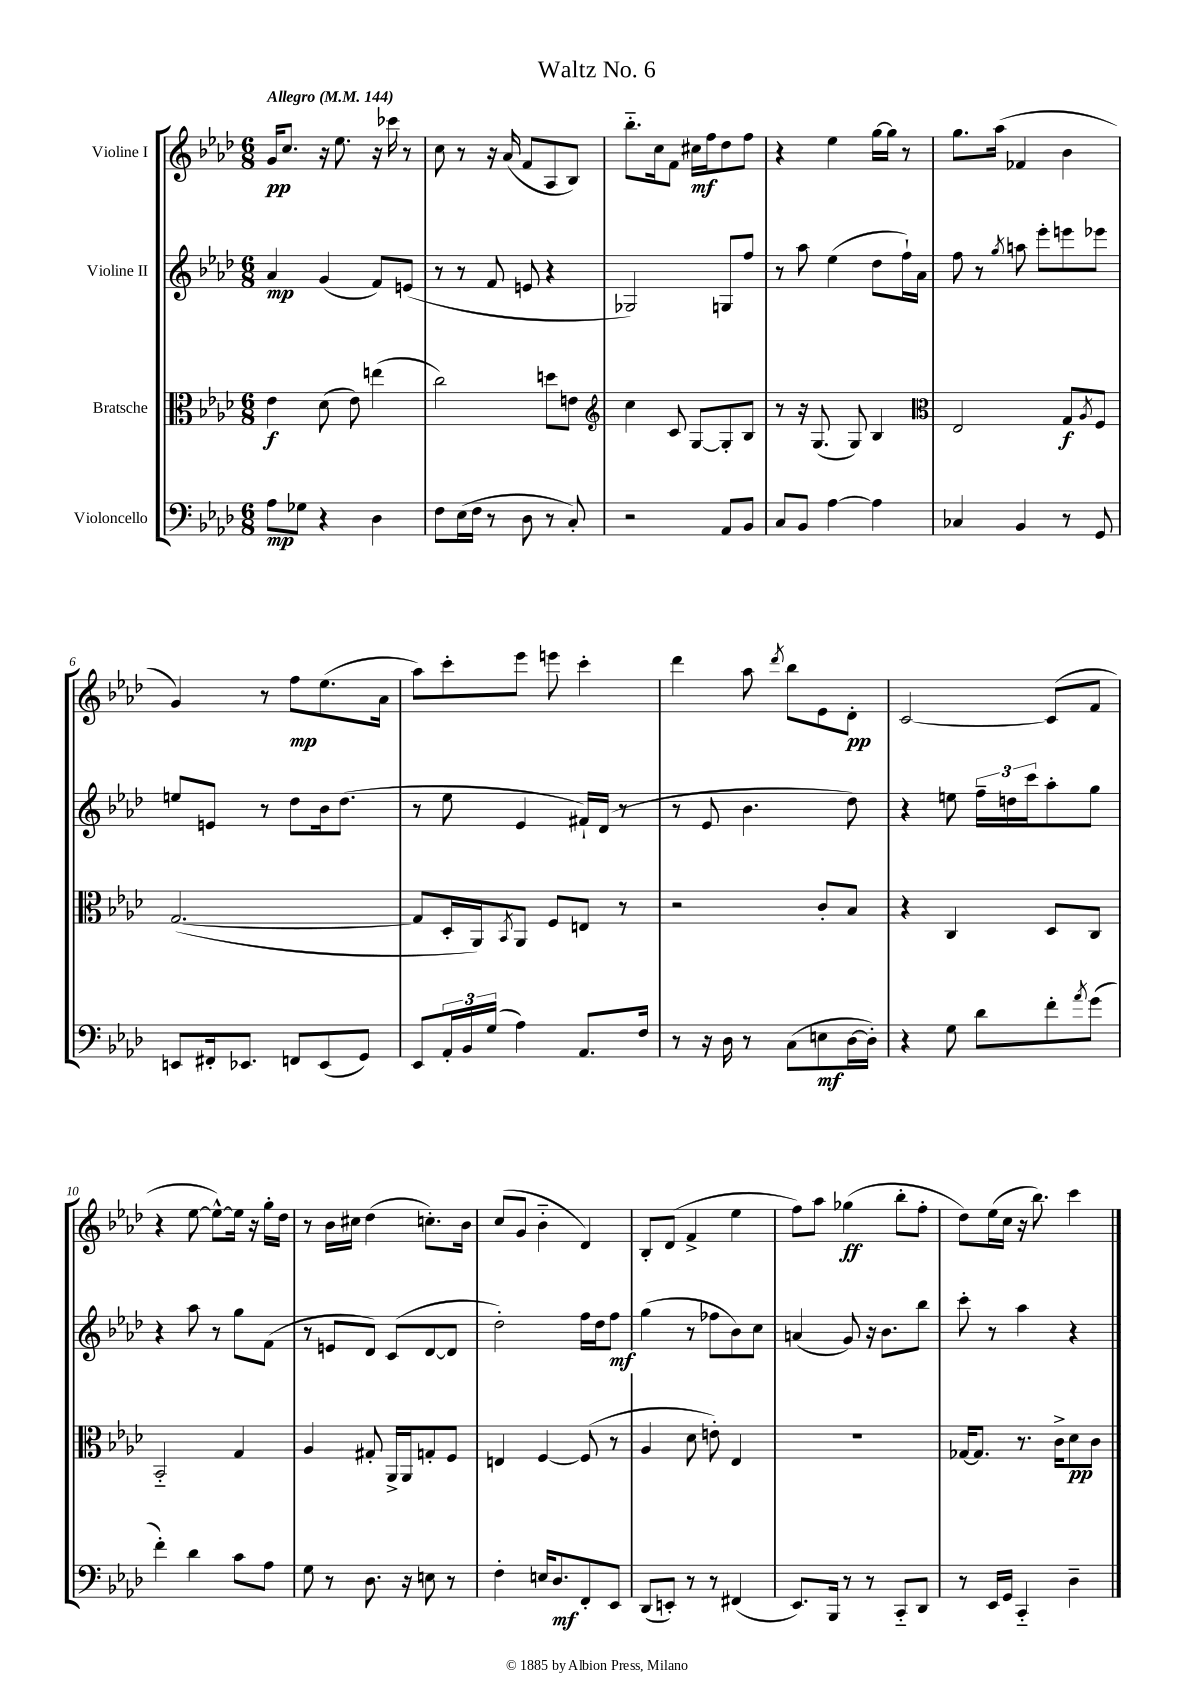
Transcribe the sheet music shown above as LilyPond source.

\header { title = "Waltz No. 6" }
<<
\new StaffGroup <<
\new Staff = "s0" \with { instrumentName = "Violine I" } {
    \clef treble \key aes \major \numericTimeSignature \time 6/8 \tempo "Allegro" 4 = 144
    g'16\pp c''8. r16 ees''8. r16 ces'''16 r8 |
    c''8 r8 r16 aes'16( f'8 aes8 bes8) |
    bes''8.-_ c''16 f'8 cis''16\mf f''16 des''8 f''8 |
    r4 ees''4 g''16~ g''16 r8 |
    g''8. aes''16( fes'4 bes'4 |
    g'4) r8 f''8\mp ees''8.( aes'16 |
    aes''8) c'''8-. ees'''8 e'''8 c'''4-. |
    des'''4 aes''8 \acciaccatura { des'''8 } bes''8 ees'8 des'8-.\pp |
    c'2~ c'8( f'8 |
    r4 ees''8~ ees''8~-^) ees''16 r16 g''16-. des''16 |
    r8 bes'16 cis''16 des''4( c''8.-.) bes'16 |
    c''8( g'8 bes'4-_ des'4) |
    bes8-. des'8( f'4-> ees''4 |
    f''8) aes''8 ges''4\ff( bes''8-. f''8-. |
    des''8) ees''16( c''16 r16 bes''8.) c'''4 \bar "|." |
}
\new Staff = "s1" \with { instrumentName = "Violine II" } {
    \clef treble \key aes \major \numericTimeSignature \time 6/8
    aes'4\mp g'4( f'8) e'8( |
    r8 r8 f'8 e'8 r4 |
    ges2) g8 f''8 |
    r8 aes''8 ees''4( des''8 f''16-!) aes'16 |
    f''8 r8 \acciaccatura { g''8 } a''8 ees'''8-. e'''8 ees'''8 |
    e''8 e'8 r8 des''8 bes'16 des''8.( |
    r8 ees''8 ees'4 fis'16-!) des'16( r8 |
    r8 ees'8 bes'4. des''8) |
    r4 e''8 \tuplet 3/2 { f''16-- d''16 c'''16 } aes''8-. g''8 |
    r4 aes''8 r8 g''8 f'8( |
    r8 e'8 des'8) c'8( des'8~ des'8 |
    des''2-.) f''16 des''16 f''8\mf |
    g''4( r8 fes''8 bes'8) c''8 |
    a'4( g'8) r16 bes'8. bes''8 |
    c'''8-. r8 aes''4 r4 \bar "|." |
}
\new Staff = "s2" \with { instrumentName = "Bratsche" } {
    \clef alto \key aes \major \numericTimeSignature \time 6/8
    ees'4\f des'8( ees'8) e''4( |
    c''2) d''8 e'8 |
    \clef treble c''4 c'8 g8~ g8-. bes8 |
    r8 r16 g8.( g8) bes4 |
    \clef alto ees2 g8\f \acciaccatura { aes8 } f8 |
    g2.~( |
    g8 des16-. aes,16) \acciaccatura { bes,8 } aes,8 f8 e8 r8 |
    r2 c'8-. bes8 |
    r4 c4 des8 c8 |
    bes,2-_ g4 |
    aes4 gis8-. aes,16-> aes,16 g8-. f8 |
    e4 f4~ f8( r8 |
    aes4 des'8 e'8-.) ees4 |
    R2. |
    ges16~ ges8. r8. c'16-> des'8\pp c'8 \bar "|." |
}
\new Staff = "s3" \with { instrumentName = "Violoncello" } {
    \clef bass \key aes \major \numericTimeSignature \time 6/8
    aes8\mp ges8 r4 des4 |
    f8 ees16( f16 r8 des8 r8 c8-.) |
    r2 aes,8 bes,8 |
    c8 bes,8 aes4~ aes4 |
    ces4 bes,4 r8 g,8 |
    e,8 fis,16-. ees,8. f,8 ees,8( g,8) |
    ees,8 \tuplet 3/2 { aes,16-. bes,16 g16( } aes4) aes,8. f16 |
    r8 r16 des16 r8 c8( e8\mf des16~ des16-.) |
    r4 g8 des'8 f'8-. \acciaccatura { aes'8 } g'8( |
    f'4-.) des'4 c'8 aes8 |
    g8 r8 des8. r16 e8 r8 |
    f4-. e16 des8.\mf f,8-. ees,8 |
    des,8( e,8-.) r8 r8 fis,4( |
    ees,8.) bes,,16 r8 r8 c,8-_ des,8 |
    r8 ees,16 g,16 c,4-_ des4-- \bar "|." |
}
>>
>>
